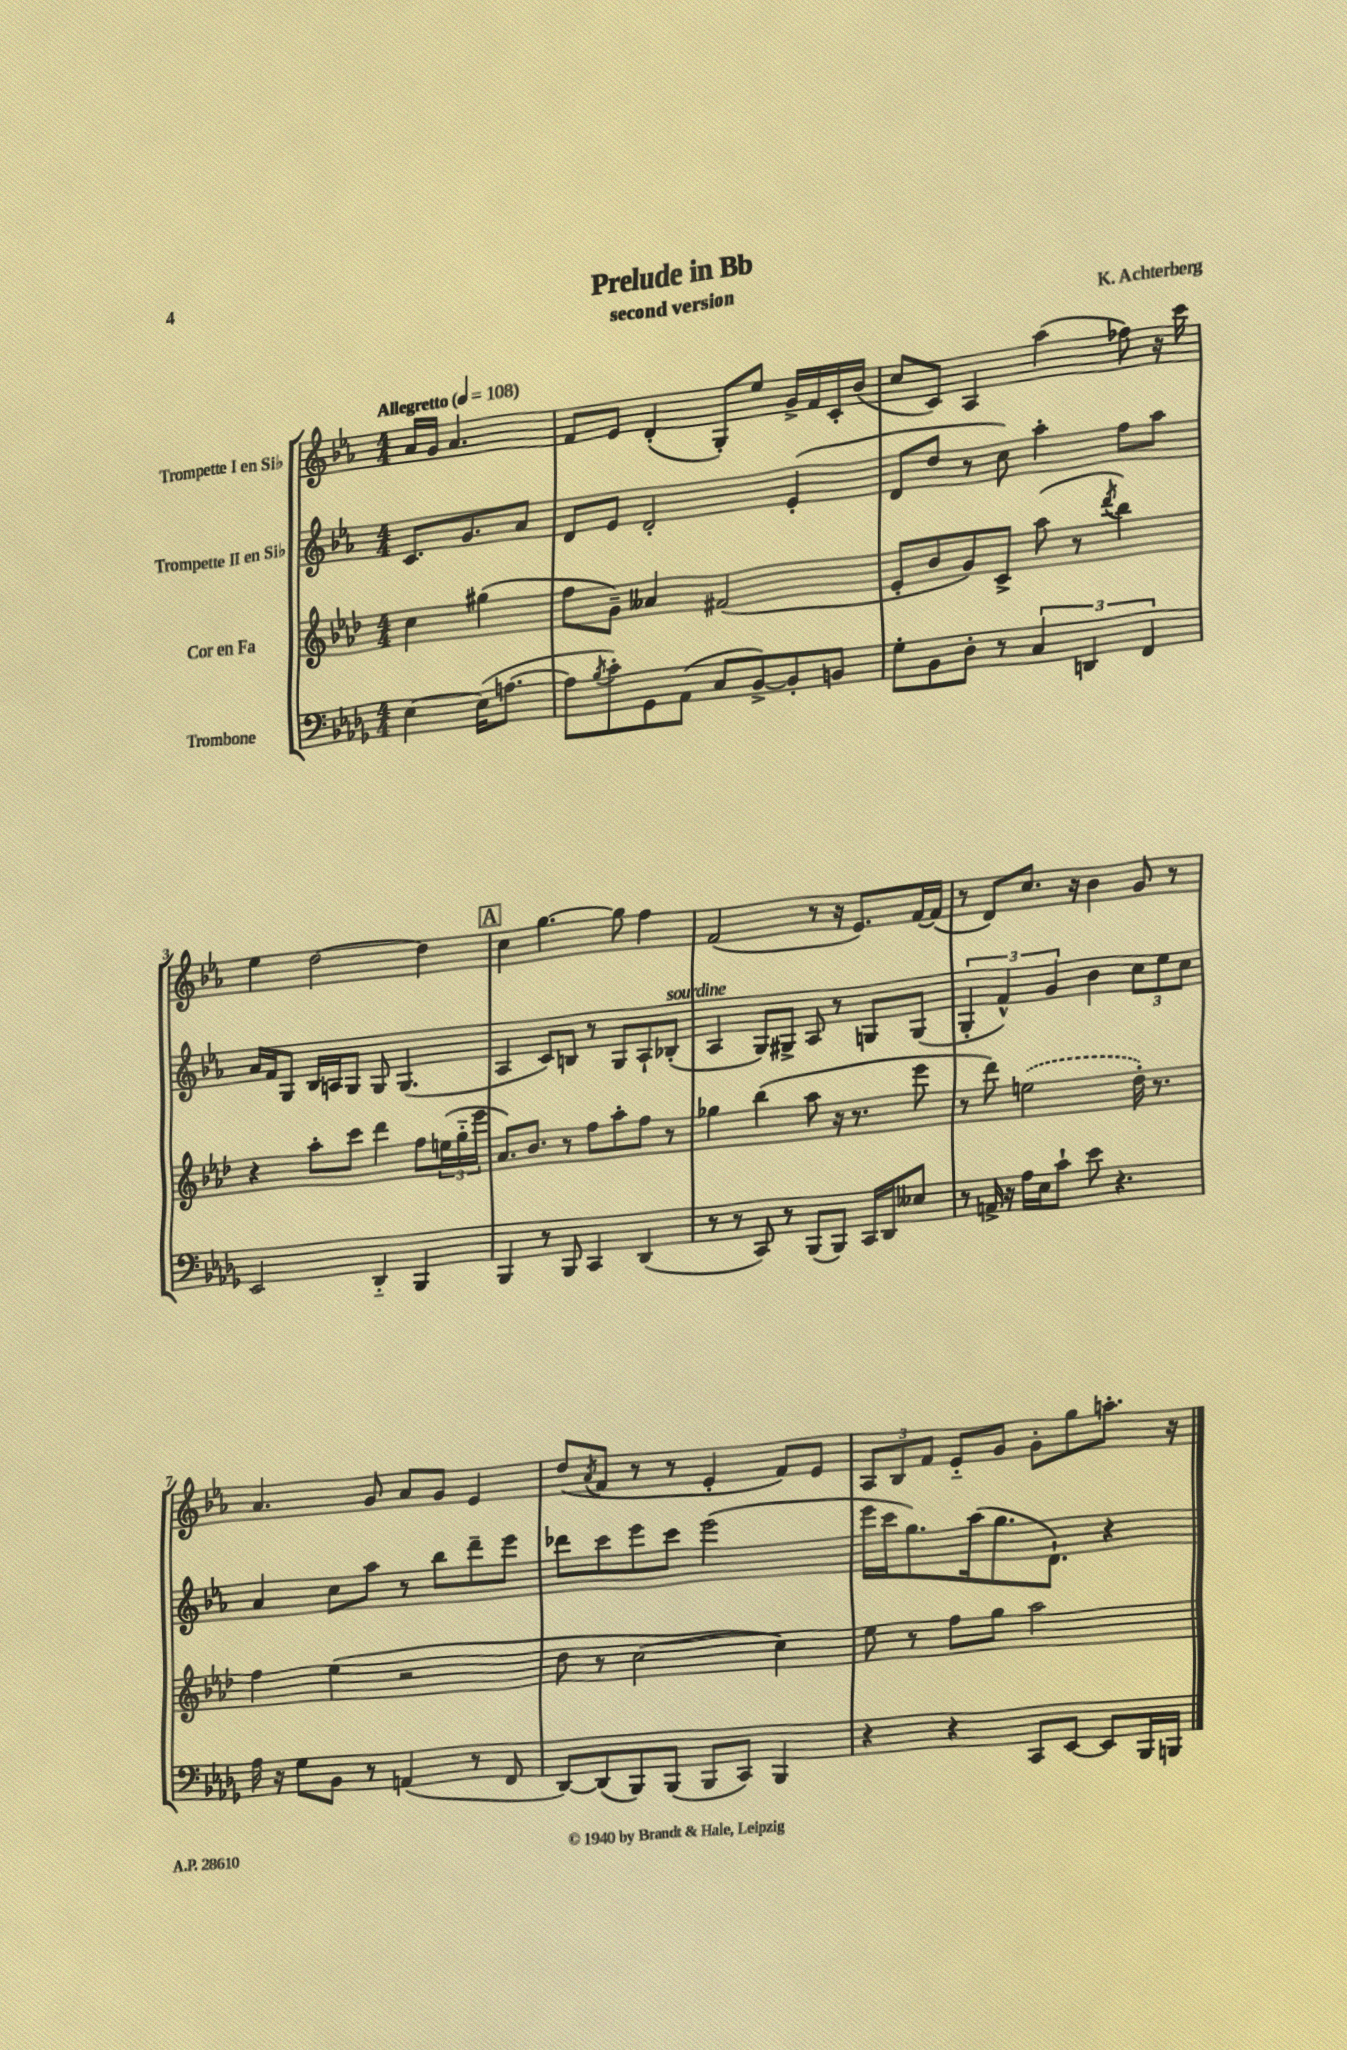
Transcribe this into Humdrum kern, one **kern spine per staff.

**kern	**kern	**kern	**kern
*staff4	*staff3	*staff2	*staff1
*clefF4	*clefG2	*clefG2	*clefG2
*k[b-e-a-d-g-]	*k[b-e-a-d-]	*k[b-e-a-]	*k[b-e-a-]
*M4/4	*M4/4	*M4/4	*M4/4
*MM108	*MM108	*MM108	*MM108
[4E-\	4cc\	8.c/L	16a-/LL
.	.	.	16g/JJ
.	.	.	4.a-/
.	.	8.g/	.
(16E-\]LK	(4gg#\	.	.
[8.A\J	.	.	.
.	.	8a-/J	.
=	=	=	=
8A\]L	8ff\L	8d/L	8f/L
8qB-/	.	.	.
8c'\)	8g~\J)	8e-/J	8e-/J
8GG-\	4a--/	2d'/	(4d'/
(8AA-\J	.	.	.
8C/L	(2f#/	.	8G'/L)
[8BB-^/)	.	.	8ee-/J
8BB-'/]	.	(4e-'/	16g^/LL
.	.	.	16f/
8BB/J	.	.	16c'/
.	.	.	(16b-/JJ
=	=	=	=
8G-'\L	8e-'/L	8d/L	8cc/L
8BB-\	8b-/	8dd/J	8c/J)
8D-'\J	8g/)	8r	4A-/
8r	8c^/J	8cc\)	.
6C/	(8aa-\	4aa-'\	(4aa-\
.	8r	.	.
6DD/	.	.	.
.	8qddd-/	.	.
.	4bb-\)	8ff\L	8ff-\)
6FF/	.	.	.
.	.	8aa-\J	16r
.	.	.	16ccc\
=	=	=	=
2EE-/	4r	16a-/LL	4ee-\
.	.	16f/J	.
.	.	8G/J	.
.	8aa-'\L	16B-/LL	[2dd\
.	.	16A/J	.
.	8ccc\J	8G/J	.
4DD-'~/	4ddd-\	8G/	.
.	.	(4.G/	.
4BBB-/	8ff\L	.	4dd\]
.	(24ee\L	.	.
.	24gg'~\	.	.
.	24eee-\JJ	.	.
=	=	=	=
4BBB-/	8.a-/L)	4A-/	4cc\
.	8.b-/J	.	.
8r	.	8c/L)	[4.gg\
8BBB-/	8r	8B/J	.
4CC/	8ff\L	8r	.
.	8aa-'\	8G/L	8gg\]
(4DD-/	8ff\J	8A-`/	4ff\
.	8r	(8B-'/J	.
=	=	=	=
8r	4gg-\	4A-/	(2f/
8r	.	.	.
8CC/)	(4bb-\	8G/L)	.
8r	.	8G#^/J	.
(8BBB-/L	8aa-\	8A-/	8r
8BBB-/J)	16r	8r	16r
.	8.r	.	8.e-/L)
16CC/LL	.	8G/L	.
16DD-/J	.	.	.
8E--/J	8eee-\	(8G/J	[16f/L
.	.	.	(16f/]JJ
=	=	=	=
8r	8r	6G'/	8r
16AA^/	8ddd-\)	.	8d/L)
.	.	6f^^/)	.
16r	.	.	.
16A-\LL	(2ee\	.	8.cc/J
16E-\J	.	.	.
.	.	6g/	.
8c`\J	.	.	.
.	.	.	16r
8e-\	.	4b-\	4b-\
4.r	.	.	.
.	16dd-'\)	12cc\L	8g/
.	8.r	.	.
.	.	12ee-\	.
.	.	.	8r
.	.	12cc\J	.
=	=	=	=
16A-\	4ff\	4a-/	4.a-/
16r	.	.	.
8G-\L	.	.	.
8BB-\J	(4ee-\	8cc\L	.
8r	.	8aa-\J	8g/
(4AA/	2r	8r	8a-/L
.	.	8bb-\L	8g/J
8r	.	8ddd~\	4e-/
8FF/	.	8eee-\J	.
=	=	=	=
[8DD-/L)	8dd-\	8ddd-\L	(8dd/L
.	.	.	8qa-/
(8DD-/]	8r	8ccc\	8f/J
8BBB-/)	[2cc\	8eee-\	8r
(8BBB-/J	.	8ccc\J	8r
8BBB-/L	.	(2eee-\	4e-'/
8CC/J)	.	.	.
4BBB-/	4cc\])	.	8f/L)
.	.	.	8e-/J
=	=	=	=
4r	8ee-\	16eee-\LL	12A-/L
.	.	16ccc\J	.
.	.	.	12B-/
.	8r	8.gg\)	.
.	.	.	12f/J
4r	8ff\L	.	8e-'~/L
.	.	(16aa-\k	.
.	8gg\J	8.gg\	8g/J
8CC/L	2aa-\	.	8g'\L
.	.	8.d`\J)	.
[8EE-/J	.	.	8gg\
8EE-/]L	.	4r	8.aa'\J
16BBB-/L	.	.	.
16BBB/JJ	.	.	16r
==	==	==	==
*-	*-	*-	*-
